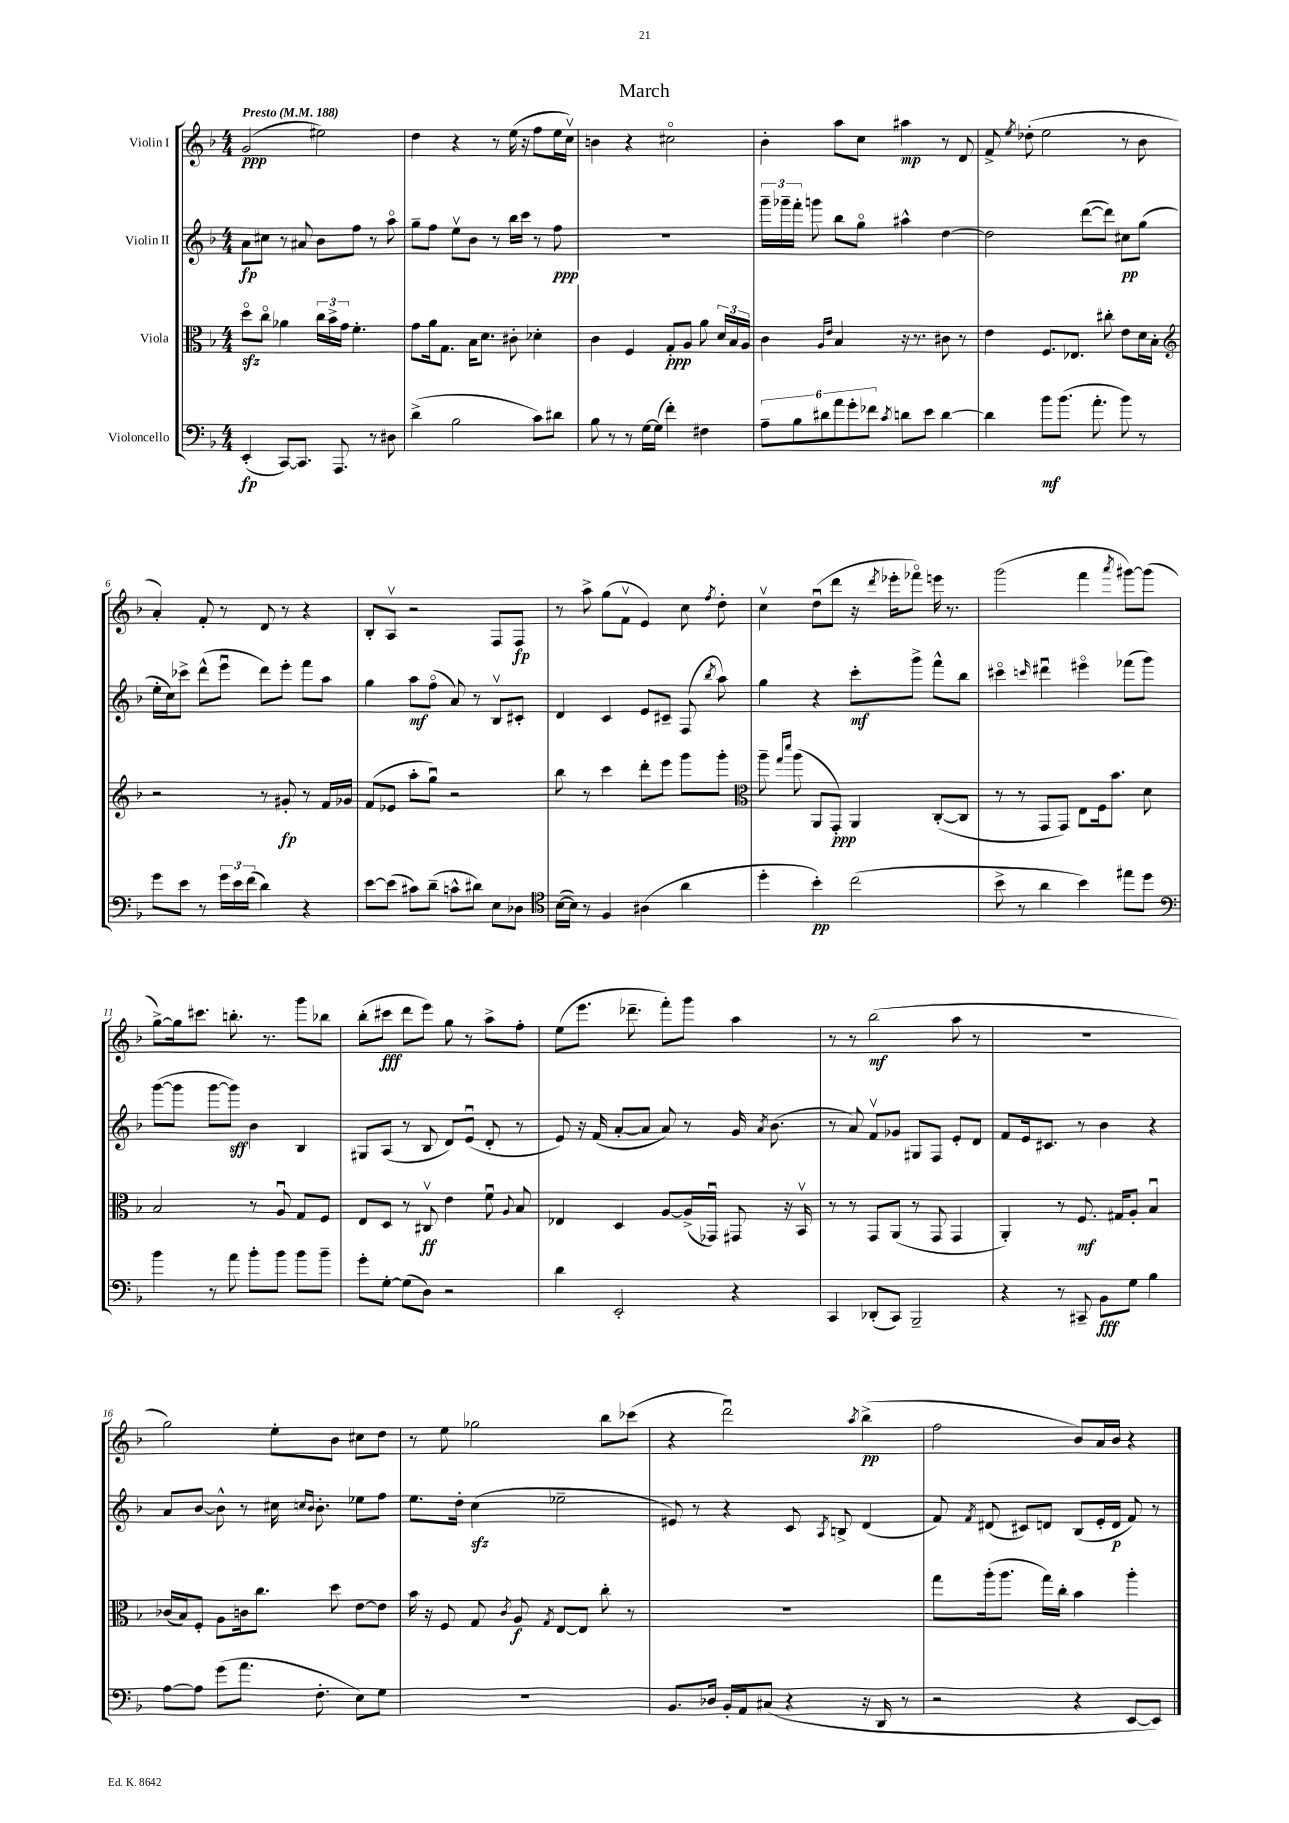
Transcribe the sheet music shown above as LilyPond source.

\header { title = "March" }
<<
\new StaffGroup <<
\new Staff = "s0" \with { instrumentName = "Violin I" } {
    \clef treble \key f \major \numericTimeSignature \time 4/4 \tempo "Presto" 4 = 188
    \autoBeamOff g'2\ppp( eis''2) |
    d''4 r4 r8 e''16( r16 f''8[ e''16 c''16]\upbow) |
    b'4 r4 cis''2\flageolet |
    bes'4-. a''8[ c''8] ais''4\mp r8 d'8 |
    f'8-> \acciaccatura { e''8 } des''8-.( e''2 r8 bes'8 |
    a'4-.) f'8-. r8 d'8 r8 r4 |
    bes8[-. a8]\upbow r2 f8[ f8]\fp |
    r8 a''8-> g''8[( f'8]\upbow e'4) c''8 \acciaccatura { f''8 } d''8-. |
    c''4\upbow d''8[\downbow( d'''8] r16 \acciaccatura { d'''8 } ees'''16[-. fes'''8]\flageolet) e'''16 r8. |
    g'''2( f'''4 \acciaccatura { a'''8 } gis'''8[~) gis'''8]( |
    g''8[~->) g''16 cis'''8.] b''8.-. r8. g'''8[ bes''8] |
    bes''8[-.( cis'''8]\fff d'''8[ e'''8]) g''8 r8 a''8[-> f''8]-. |
    e''8[( e'''8.] des'''8.-- f'''8[-.) g'''8] a''4 |
    r8 r8 bes''2\mf( a''8 r8 |
    R1 |
    g''2) e''8[-. bes'8] cis''8[ d''8] |
    r8 e''8 ges''2 bes''8[ ces'''8]( |
    r4 d'''2\downbow) \acciaccatura { a''8 } bes''4->\pp( |
    f''2 bes'8[) a'16 bes'16] r4 \bar "|." |
}
\new Staff = "s1" \with { instrumentName = "Violin II" } {
    \clef treble \key f \major \numericTimeSignature \time 4/4
    \autoBeamOff a'8[\fp cis''8] r8 ais'8 bes'8[ f''8] r8 a''8\flageolet |
    g''8[-- f''8] e''8[\upbow bes'8] r8 bes''16[ c'''16] r8 f''8\ppp |
    R1 |
    \tuplet 3/2 { g'''16[-- ges'''16-- f'''16]-. } g'''8 bes''8[ g''8]\flageolet ais''4-^ d''4~ |
    d''2 d'''8[~( d'''8]) cis''8[\pp g''8]( |
    e''16[-. c''16) ces'''8]-> d'''8[-^( e'''8]\downbow d'''8[) e'''8]-. f'''8[ a''8] |
    g''4 a''8[\mf f''8]\flageolet( a'8) r8 bes8[\upbow cis'8]-. |
    d'4 c'4 e'8[ cis'8]-- f8( \acciaccatura { bes''8 } a''8) |
    g''4 r4 c'''8[-.\mf g'''8]-> f'''8[-^ bes''8] |
    cis'''4\flageolet \grace { c'''16 } dis'''4\downbow eis'''4\flageolet fes'''8[( g'''8]) |
    g'''8[~( g'''8] g'''8[~ g'''8]\sff) bes'4 bes4 |
    gis8[ a8]( r8 bes8 d'8[) e'8]\downbow( d'8-. r8 |
    e'8) r16 f'16( a'8[~-. a'8] a'8) r8 g'16 \acciaccatura { a'8 } bes'8.( |
    r8 a'8) f'8[\upbow ges'8] gis8[ f8] e'8[-. d'8] |
    f'8[ e'16 cis'8.] r8 bes'4 r4 |
    a'8[ bes'8]~ bes'8-^ r8 cis''16 \grace { c''16[ bes'16] } bes'8.-. ees''8[ f''8] |
    e''8.[ d''16]-. c''4\sfz( ees''2-- |
    eis'8) r8 r4 c'8 \acciaccatura { a8 } b8-> d'4( |
    f'8) \acciaccatura { f'8 } dis'8( cis'8[) d'8] bes8[( e'16-. d'16]\p f'8) r8 \bar "|." |
}
\new Staff = "s2" \with { instrumentName = "Viola" } {
    \clef alto \key f \major \numericTimeSignature \time 4/4
    \autoBeamOff d''8[\flageolet\sfz c''8]\flageolet aes'4 \tuplet 3/2 { c''16[ bes'16-> g'16] } f'4.-. |
    g'8[ a'16 g8.] bes16[ d'8.] cis'8-. des'4-. |
    c'4 f4 g8[-.\ppp a8] a'8 \tuplet 3/2 { d'16[ bes16 a16] } |
    c'4 \grace { a16[ e'16] } bes4 r16 r8. cis'8 r8 |
    e'4 f8.[ ees8.] cis''8-. e'8[ d'16 bes16]-. |
    \clef treble r2 r8 gis'8-.\fp r8 f'16[ ges'16] |
    f'8[( ees'8] a''8[-. g''8]\downbow) r2 |
    bes''8 r8 c'''4 d'''8[-. e'''8] g'''8[ g'''8]-. |
    \clef alto a''8-- \grace { g''16[ d'''16] } a''8( a,8[ g,8]-.\ppp) a,4 c8[~-.( c8] |
    r8 r8 g,8[ g,8]) e8[ f16 bes'8.] d'8 |
    bes2 r8 a8\downbow g8[ f8] |
    e8[ d8] r8 cis8\upbow\ff e'4 f'8\downbow \appoggiatura { a8 } bes8 |
    ees4 d4 a8[~ a16->( ges,16]\downbow) gis,8 r16 bes,16\upbow |
    r8 r8 g,8[ a,8]( r8 g,8 g,4 |
    a,4-.) r8 f8.\mf gis16[ a8]-. bes4\downbow |
    ces'16[( bes16) f8]-. a8[ c'16 c''8.] d''8 e'8[~ e'8] |
    bes'16 r16 f8 g8 \acciaccatura { c'8 } a8\f \acciaccatura { g8 } e8[~ e8] c''8-. r8 |
    R1 |
    g''8[ a''16-.( a''8.] g''16[) c''16]-. bes'4 a''4-. \bar "|." |
}
\new Staff = "s3" \with { instrumentName = "Violoncello" } {
    \clef bass \key f \major \numericTimeSignature \time 4/4
    \autoBeamOff e,4-.\fp( c,8[~) c,8.] a,,8. r8 dis8 |
    d'4->( bes2 c'8[) dis'8] |
    bes8 r8 r8 g16[~ g16]( f'4-.) fis4 |
    \tuplet 6/4 { a8[-- bes8 dis'8 a'8 g'8-. fes'8] } \acciaccatura { c'8 } d'8[ e'8] d'4~ |
    d'4 bes'8[\mf bes'8.]( a'8.-. bes'8) r8 |
    g'8[ e'8] r8 \tuplet 3/2 { g'16[ e'16 f'16]( } d'4) r4 |
    e'8[~ e'8]( cis'8[) d'8]--( c'8[-^ dis'8]) e8[ des8] |
    \clef tenor bes16[~( bes16]) r8 f4 ais4( a'4 |
    d''4-. bes'4-.\pp) c''2( |
    bes'8-> r8 a'4 bes'4) eis''8[ d''8] |
    \clef bass bes'4 r8 a'8 bes'8[-. bes'8] bes'8[ bes'8]-- |
    g'8[-. g8]~-. g8[( d8]) r2 |
    d'4 e,2-. r4 |
    c,4 des,8[-.( c,8]) bes,,2-- |
    r4 r8 cis,8-- bes,8[\fff g8] bes4 |
    a8[~ a8] g'8[( a'8.] f8.-. e8[) g8] |
    R1 |
    bes,8.[ des16] bes,16[-. a,16 cis8]( r4 r16 d,16 r8 |
    r2 r4 e,8[~ e,8]) \bar "|." |
}
>>
>>
